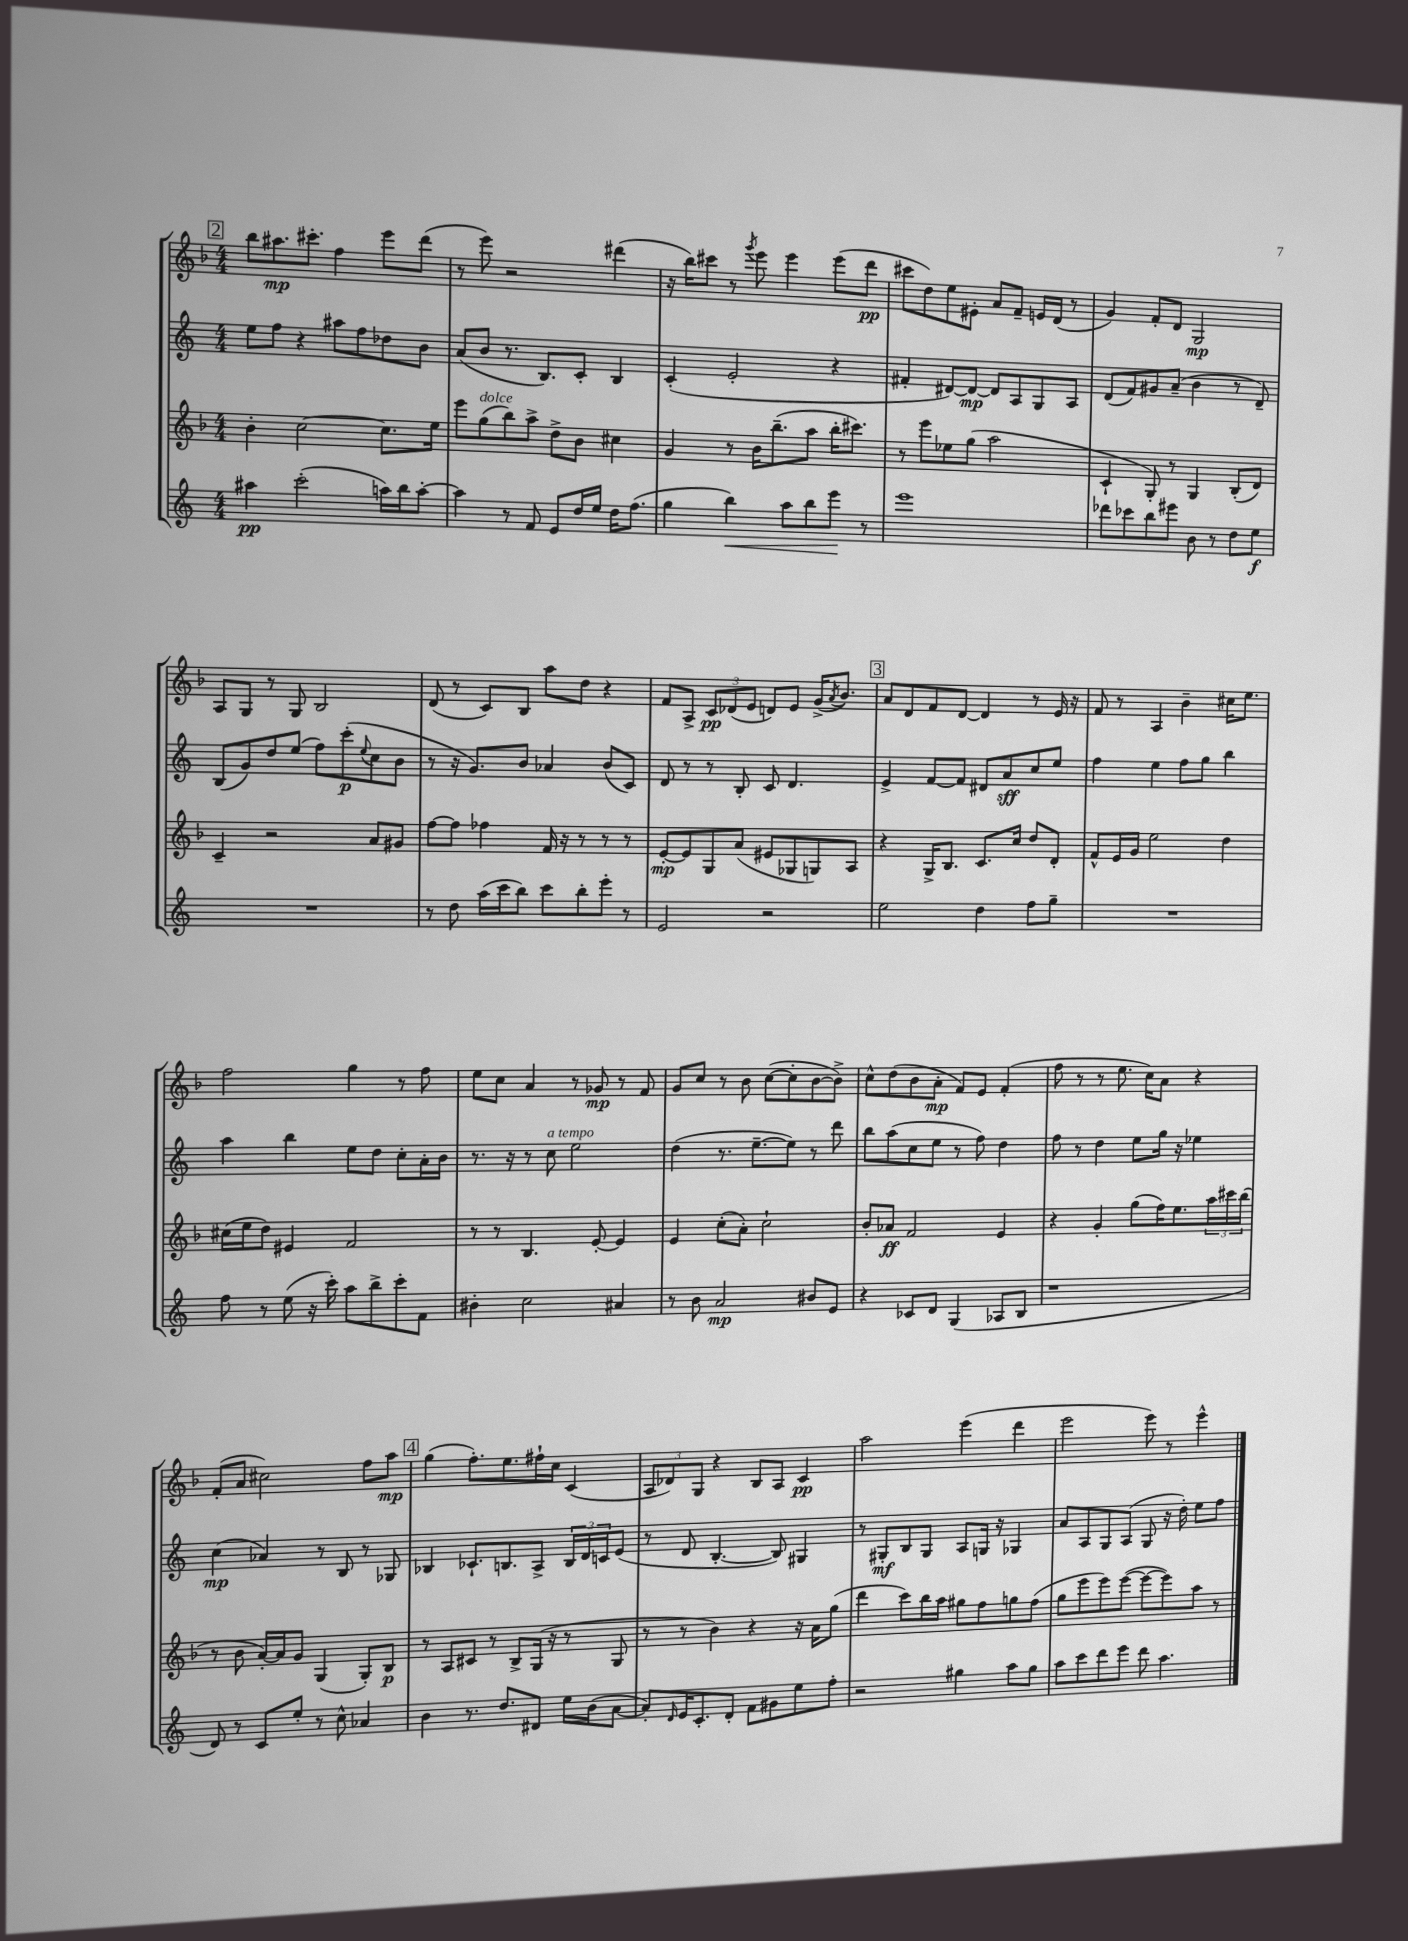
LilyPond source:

<<
\new StaffGroup <<
\new Staff = "s0" {
    \clef treble \key f \major \numericTimeSignature \time 4/4
    \mark \markup { \box "2" } bes''8 ais''8.\mp cis'''8.-. f''4 e'''8 d'''8( |
    r8 e'''8) r2 dis'''4( |
    r16 bes''16) cis'''8 r8 \acciaccatura { g'''8 } e'''8 e'''4 e'''8( d'''8\pp |
    cis'''8 d''8) e''8 eis'8-. a'8 f'8-- e'16 d'16( r8 |
    g'4) f'8-. d'8 g2\mp |
    a8 g8 r8 g8 bes2 |
    d'8( r8 c'8) bes8 a''8 d''8 r4 |
    f'8 a8-> \tuplet 3/2 { c'8\pp des'8( e'8 } d'8) e'8 g'16->( \acciaccatura { a'8 } bes'8.) |
    \mark \markup { \box "3" } a'8 d'8 f'8 d'8~ d'4 r8 e'16 r16 |
    f'8 r8 a4 bes'4-- cis''16 e''8. |
    f''2 g''4 r8 f''8 |
    e''8 c''8 a'4 r8 ges'8\mp r8 f'8 |
    g'8 c''8 r8 bes'8 c''8~( c''8-. bes'8~ bes'8->) |
    c''8-^ d''8( bes'8 a'8-.\mp f'8) e'8 f'4-.( |
    f''8 r8 r8 e''8. c''16) a'8 r4 |
    f'8-.( a'8 cis''2) f''8 a''8\mp |
    \mark \markup { \box "4" } g''4( f''8.-.) e''8. fis''16-! c''16 c'4( |
    \tuplet 3/2 { a8 des'8) g8 } r4 bes8 a8 c'4\pp |
    a''2 e'''4( d'''4 |
    e'''2 e'''8) r8 e'''4-^ \bar "|." |
}
\new Staff = "s1" {
    \clef treble \key c \major \numericTimeSignature \time 4/4
    \mark \markup { \box "2" } e''8 f''8 r4 ais''8 f''8 des''8 b'8 |
    a'8( b'8 r8. b8.) c'8-. b4 |
    c'4-.( e'2-. r4 |
    fis'4-. dis'8~) dis'8~\mp dis'8 a8 g8 a8 |
    d'8( f'8) gis'8 a'8--( b'4 r8 d'8--) |
    b8( g'8) d''8 e''8( f''8) c'''8-.\p( \appoggiatura { e''8 } c''8 b'8 |
    r8 r16 g'8.) b'8 aes'4 b'8( c'8) |
    d'8 r8 r8 b8-. c'8 d'4. |
    \mark \markup { \box "3" } e'4-> f'8~ f'8 dis'8 a'8\sff c''8 e''8 |
    f''4 e''4 f''8 g''8 b''4 |
    a''4 b''4 e''8 d''8 c''8-. a'16-. b'16 |
    r8. r16 r8 c''8^\markup { \italic "a tempo" } e''2 |
    d''4( r8. e''8.~-- e''8) r8 d'''8 |
    b''8 a''8( c''8 e''8 r8 f''8) d''4 |
    f''8 r8 d''4 e''8 g''16 r16 ees''4 |
    c''4\mp( aes'4) r8 b8 r8 ges8 |
    \mark \markup { \box "4" } bes4 ces'8.-! b8. a8-> \tuplet 3/2 { b16 d'16 c'16 } e'8( |
    r8 d'8 b4.~-. b8) gis4 |
    r8 gis8-.\mf b8 gis8 a8 g16 r16 ges4 |
    a'8 a8 g8 a8( g8 r16 d''16-.) e''8 f''8 \bar "|." |
}
\new Staff = "s2" {
    \clef treble \key f \major \numericTimeSignature \time 4/4
    \mark \markup { \box "2" } bes'4-. c''2~ c''8. e''16 |
    e'''8 g''8^\markup { \italic "dolce" }( bes''8) a''8-> d''8-> bes'8 cis''4 |
    g'4 r8 bes'16 bes''8.--( a''8 bes''16-. cis'''8.) |
    r8 e'''8 ees''8 g''8( a''2 |
    c'4-! g8-.) r8 g4 bes8-.( d'8) |
    c'4-- r2 a'8 gis'8 |
    f''8~ f''8 fes''4 f'16 r16 r8 r8 r8 |
    e'8~-.\mp e'8 g8 a'8( eis'8 ges8 g8) a8 |
    \mark \markup { \box "3" } r4 g16-> bes8. c'8. c''16 d''8 d'8-. |
    f'8-^ e'16 g'16 e''2 d''4 |
    cis''16( e''16 d''8) eis'4 f'2 |
    r8 r8 bes4. e'8~-. e'4 |
    e'4 c''8-.( a'8-.) c''2-! |
    bes'8-. aes'8\ff f'2 e'4 |
    r4 g'4-. g''8( f''16) e''8. \tuplet 3/2 { a''16 cis'''16 bes''16( } |
    r8 bes'8 a'16~-.) a'16 g'8 g4( g8-.) bes8\p |
    \mark \markup { \box "4" } r8 a8 cis'8 r8 bes8-> g16( r16 r8 g8 |
    r8 r8 bes'4) r4 r16 a'16 g''8( |
    d'''4 c'''8) bes''16 a''16 gis''8 f''8 g''8 f''8( |
    g''8 e'''8 e'''8) e'''8~( e'''8~ e'''8) a''8 r8 \bar "|." |
}
\new Staff = "s3" {
    \clef treble \key c \major \numericTimeSignature \time 4/4
    \mark \markup { \box "2" } ais''4\pp c'''2-.( a''16) b''16 a''8~-. |
    a''4 r8 f'8 e'8 d''16 e''16 d''16 f''8.( |
    g''4 b''4\<) a''8 b''8 e'''8\! r8 |
    e'''1 |
    des'''8 ces'''8 b''8 eis'''8 b'8 r8 d''8 e''8\f |
    R1 |
    r8 d''8 a''16( c'''16 b''8) c'''8 b''8-. e'''8-. r8 |
    e'2 r2 |
    \mark \markup { \box "3" } e''2 d''4 f''8 g''8-- |
    R1 |
    f''8 r8 e''8( r16 c'''16-.) a''8 b''8-> c'''8-. f'8 |
    bis'4-. c''2 ais'4 |
    r8 b'8 a'2\mp bis'8 e'8 |
    r4 ces'8 d'8 g4( aes8 b8 |
    r1 |
    d'8) r8 c'8 e''8-. r8 c''8-^ aes'4 |
    \mark \markup { \box "4" } b'4 r8. d''8. dis'8 e''16 b'16( a'8~ |
    a'8-.) \grace { d'16 } e'16 c'8.-. d'8-. f'8 gis'8 e''8 f''8-. |
    r2 gis''4 a''8 gis''8 |
    a''8 c'''8 d'''8 e'''8 d'''8 a''4. \bar "|." |
}
>>
>>
\layout { \context { \Score \remove "Bar_number_engraver" } }
